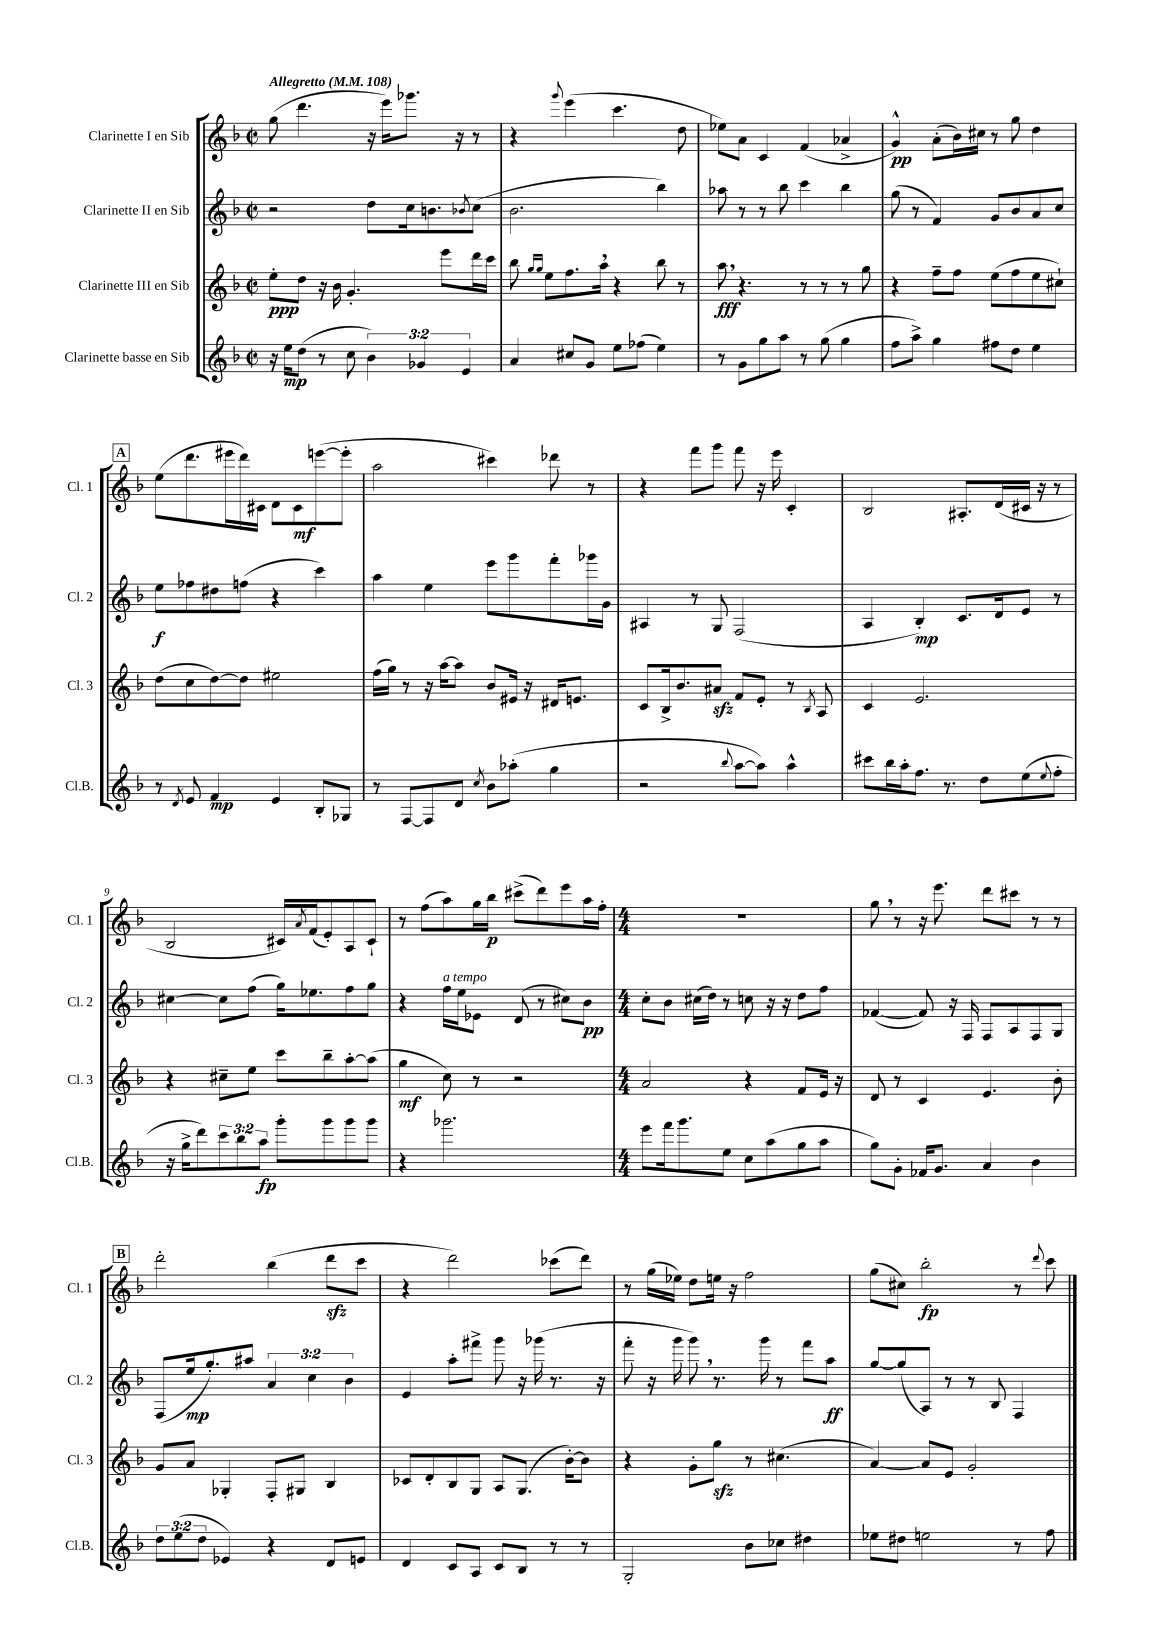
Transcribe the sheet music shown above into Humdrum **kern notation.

**kern	**dynam	**kern	**dynam	**kern	**dynam	**kern	**dynam
*part4	*part4	*part3	*part3	*part2	*part2	*part1	*part1
*staff4	*staff4	*staff3	*staff3	*staff2	*staff2	*staff1	*staff1
*I"Clarinette basse en Sib	*	*I"Clarinette III en Sib	*	*I"Clarinette II en Sib	*	*I"Clarinette I en Sib	*
*I'Cl.B.	*	*I'Cl. 3	*	*I'Cl. 2	*	*I'Cl. 1	*
*clefG2	*	*clefG2	*	*clefG2	*	*clefG2	*
*k[b-]	*	*k[b-]	*	*k[b-]	*	*k[b-]	*
*M2/2	*	*M2/2	*	*M2/2	*	*M2/2	*
*met(c|)	*	*met(c|)	*	*met(c|)	*	*met(c|)	*
*MM108	*	*MM108	*	*MM108	*	*MM108	*
=1	=1	=1	=1	=1	=1	=1	=1
!	!	!	!	!	!	!LO:TX:a:B:t=Allegretto	!
16r	.	8ee'\L	ppp	2r	.	(8gg\	.
16ee\KL	mp	.	.	.	.	.	.
(8dd\J	.	8dd\J	.	.	.	4.ddd\	.
8r	.	16r	.	.	.	.	.
.	.	16b-\	.	.	.	.	.
8cc\	.	4.g'/	.	.	.	.	.
6b-\)	.	.	.	8dd\L	.	16r	.
.	.	.	.	.	.	16eee\KL)	.
.	.	.	.	16cc\k	.	8.ggg-X\J	.
6g-X/	.	.	.	.	.	.	.
.	.	.	.	8.bn\	.	.	.
.	.	8eee\L	.	.	.	.	.
.	.	.	.	.	.	16r	.
6e/	.	.	.	.	.	.	.
.	.	.	.	8qb-X/	.	.	.
.	.	16ddd\L	.	(8cc\J	.	8r	.
.	.	16ccc\JJ	.	.	.	.	.
=2	=2	=2	=2	=2	=2	=2	=2
4a/	.	8bb-\	.	2.b-\	.	4r	.
.	.	16qqgg/LL	.	.	.	.	.
.	.	16qqgg/JJ	.	.	.	.	.
.	.	8ee\L	.	.	.	.	.
.	.	.	.	.	.	8qqggg/	.
8cc#X/L	.	8.ff\	.	.	.	(4eee\	.
8g/J	.	.	.	.	.	.	.
.	.	16aa,\Jk	.	.	.	.	.
8ee\L	.	4r	.	.	.	4.ccc\	.
(8ff-X\J	.	.	.	.	.	.	.
4ee\)	.	8bb-\	.	4bb-\)	.	.	.
.	.	8r	.	.	.	8dd\	.
=3	=3	=3	=3	=3	=3	=3	=3
8r	.	8aa,\	fff	8aa-X\	.	8ee-X\L)	.
8g\L	.	4.r	.	8r	.	8a\J	.
8gg\	.	.	.	8r	.	4c/	.
8aa\J	.	.	.	8bb-\	.	.	.
8r	.	8r	.	4ccc\	.	(4f/	.
(8gg\	.	8r	.	.	.	.	.
4gg\	.	8r	.	4bb-\	.	4a-X^/	.
.	.	8gg\	.	.	.	.	.
=4	=4	=4	=4	=4	=4	=4	=4
8ff\L	.	4r	.	(8gg\	.	4g^^/)	pp
8aa^\J)	.	.	.	8r	.	.	.
4gg\	.	8ff~\L	.	4f/)	.	(8a'\L	.
.	.	8ff\J	.	.	.	16b-\L)	.
.	.	.	.	.	.	16cc#X\JJ	.
8ff#X\L	.	(8ee\L	.	8g/L	.	8r	.
8dd\J	.	8ff\	.	8b-/	.	8gg\	.
4ee\	.	8ee\	.	8a/	.	4dd\	.
.	.	8cc#X`\J)	.	8cc/J	.	.	.
!!LO:LB:g=z
!!LO:REH:place=s1:t=A
=5	=5	=5	=5	=5	=5	=5	=5
8r	.	(8dd\L	.	8ee\L	f	(8ee\L	.
8qd/	.	.	.	.	.	.	.
8e/	.	8cc\	.	8ff-X\	.	8.ddd\	.
4f/	mp	[8dd\)	.	8dd#X\	.	.	.
.	.	.	.	.	.	16eee#X\L	.
.	.	8dd\J]	.	(8ffn\J	.	16ddd\)	.
.	.	.	.	.	.	16c#X\JJ	.
4e/	.	2ee#X\	.	4r	.	8d\L	.
.	.	.	.	.	.	8c#\	mf
8B-'/L	.	.	.	4ccc\)	.	([8eeen\	.
8G-X/J	.	.	.	.	.	8eee'\J]	.
=6	=6	=6	=6	=6	=6	=6	=6
8r	.	(16ff\LL	.	4aa\	.	2aa\	.
.	.	16gg\JJ)	.	.	.	.	.
[8F/L	.	8r	.	.	.	.	.
8F/]	.	16r	.	4ee\	.	.	.
.	.	[16aa\KL	.	.	.	.	.
8d/J	.	8aa\J]	.	.	.	.	.
8qcc/	.	.	.	.	.	.	.
8b-\L	.	8b-/L	.	8eee\L	.	4ccc#X\)	.
(8aa-X'\J	.	16e#X/Jk	.	8ggg\	.	.	.
.	.	16r	.	.	.	.	.
4gg\	.	16d#X/KL	.	8fff'\	.	8ddd-X\	.
.	.	8.en/J	.	.	.	.	.
.	.	.	.	16ggg-X\L	.	8r	.
.	.	.	.	16g\JJ	.	.	.
=7	=7	=7	=7	=7	=7	=7	=7
2r	.	8c/L	.	4A#X/	.	4r	.
.	.	16B-^/k	.	.	.	.	.
.	.	8.b-/	.	.	.	.	.
.	.	.	.	8r	.	8fff\L	.
.	.	8a#Xzz/J	.	8G/	.	8ggg\J	.
8qqbb-/	.	.	.	.	.	.	.
[8aa\L	.	8f/L	.	(2F/	.	8fff\	.
8aa\J])	.	8e'/J	.	.	.	16r	.
.	.	.	.	.	.	16eee\	.
4aa^^\	.	8r	.	.	.	4c'/	.
.	.	8qB-/	.	.	.	.	.
.	.	8A/	.	.	.	.	.
=8	=8	=8	=8	=8	=8	=8	=8
8ccc#X\L	.	4c/	.	4A/	.	2B-/	.
16bb-\L	.	.	.	.	.	.	.
16aa'\J	.	.	.	.	.	.	.
8.ff\J	.	2.e/	.	4B-'/)	mp	.	.
8.r	.	.	.	.	.	.	.
.	.	.	.	8.c/L	.	8.A#X'/L	.
8dd\L	.	.	.	.	.	.	.
.	.	.	.	16d/k	.	(16d/L	.
(8ee\	.	.	.	8e/J	.	16c#X/JJ	.
.	.	.	.	.	.	16r	.
8qqee/	.	.	.	.	.	.	.
8ff'\J	.	.	.	8r	.	8r	.
!!LO:LB:g=z
=9	=9	=9	=9	=9	=9	=9	=9
16r	.	4r	.	[4cc#X\	.	2B-/	.
16gg^\KL	.	.	.	.	.	.	.
8ddd\)	.	.	.	.	.	.	.
12ccc\	.	8cc#X~\L	.	8cc#\L]	.	.	.
12bb-\	.	.	.	.	.	.	.
.	.	8ee\J	.	(8ff\J	.	.	.
12aa\J	fp	.	.	.	.	.	.
8ggg'\L	.	8ccc\L	.	16gg\KL)	.	16c#X/LL)	.
.	.	.	.	.	.	8qa/	.
.	.	.	.	8.ee-X\	.	(16f/J	.
8ggg\	.	8bb-~\	.	.	.	8e'/)	.
8ggg\	.	[8aa'\	.	8ff\	.	8A/	.
8ggg\J	.	(8aa\J]	.	8gg\J	.	8c#`/J	.
=10	=10	=10	=10	=10	=10	=10	=10
4r	.	4gg\	mf	4r	.	8r	.
.	.	.	.	.	.	(8ff\L	.
!	!	!	!	!LO:TX:a:i:t=a tempo	!	!	!
2.ggg-X\	.	8cc\)	.	16ff\LL	.	8aa\)	.
.	.	.	.	16ee\J	.	.	.
.	.	8r	.	8e-X\J	.	16gg\L	.
.	.	.	.	.	.	16bb-\JJ	p
.	.	2r	.	(8d/	.	(8ccc#X^\L	.
.	.	.	.	8r	.	8ddd\)	.
.	.	.	.	8cc#X\L)	.	8eee\	.
.	.	.	.	8b-\J	pp	16aa\L	.
.	.	.	.	.	.	16ff'\JJ	.
=11	=11	=11	=11	=11	=11	=11	=11
*M4/4	*	*M4/4	*	*M4/4	*	*M4/4	*
8eee\L	.	2a/	.	8cc'\L	.	1r	.
16fff\k	.	.	.	8b-\J	.	.	.
8.ggg\	.	.	.	.	.	.	.
.	.	.	.	(16cc#X\LL	.	.	.
.	.	.	.	16dd\JJ)	.	.	.
8ee\J	.	.	.	8r	.	.	.
8cc\L	.	4r	.	8ccn\	.	.	.
(8aa\	.	.	.	16r	.	.	.
.	.	.	.	16r	.	.	.
8gg\	.	8f/L	.	8dd\L	.	.	.
8aa\J	.	16e/Jk	.	8ff\J	.	.	.
.	.	16r	.	.	.	.	.
=12	=12	=12	=12	=12	=12	=12	=12
8gg\L)	.	8d/	.	([4f-X/	.	8gg,\	.
8g'\J	.	8r	.	.	.	8r	.
16f-X/KL	.	4c/	.	8f-/])	.	16r	.
8.g/J	.	.	.	.	.	8.eee\	.
.	.	.	.	16r	.	.	.
.	.	.	.	16F/	.	.	.
4a/	.	4.e/	.	8F/L	.	8ddd\L	.
.	.	.	.	8A/	.	8ccc#X\J	.
4b-\	.	.	.	8F/	.	8r	.
.	.	8b-'\	.	8G/J	.	8r	.
!!LO:LB:g=z
!!LO:REH:place=s1:t=B
=13	=13	=13	=13	=13	=13	=13	=13
12dd\L	.	8g/L	.	(8F/L	.	2ddd'\	.
(12ee\	.	.	.	.	.	.	.
.	.	8a/J	.	16ee/k	mp	.	.
12dd\J	.	.	.	.	.	.	.
.	.	.	.	8.gg'/)	.	.	.
4e-X/)	.	4G-X'/	.	.	.	.	.
.	.	.	.	8aa#X/J	.	.	.
4r	.	8F'/L	.	6a/	.	(4bb-\	.
.	.	8G#X/J	.	.	.	.	.
.	.	.	.	6cc\	.	.	.
8d/L	.	4B-/	.	.	.	8dddzz\L	.
.	.	.	.	6b-\	.	.	.
8en/J	.	.	.	.	.	8ccc\J	.
=14	=14	=14	=14	=14	=14	=14	=14
4d/	.	8c-X/L	.	4e/	.	4r	.
.	.	8d'/	.	.	.	.	.
8c/L	.	8B-/	.	8aa'\L	.	2ddd\)	.
8A/J	.	8G/J	.	8fff#X^\J	.	.	.
8c/L	.	8A/L	.	8ggg\	.	.	.
8B-/J	.	(8.G/J	.	16r	.	.	.
.	.	.	.	(16ggg-X\	.	.	.
8r	.	.	.	8.r	.	(8ccc-X\L	.
.	.	[16b-'\KL)	.	.	.	.	.
8r	.	8b-\J]	.	.	.	8ddd\J)	.
.	.	.	.	16r	.	.	.
=15	=15	=15	=15	=15	=15	=15	=15
2G'/	.	4r	.	8fff'\	.	8r	.
.	.	.	.	16r	.	(16gg\LL	.
.	.	.	.	16ggg\	.	16ee-X\JJ)	.
.	.	8g'\L	.	8ggg,\)	.	8dd\L	.
.	.	8ggzz\J	.	8.r	.	16een\Jk	.
.	.	.	.	.	.	16r	.
8b-\L	.	8r	.	.	.	2ff\	.
.	.	.	.	16ggg\	.	.	.
8cc-X\J	.	(4.cc#X\	.	8r	.	.	.
4dd#X\	.	.	.	8fff\L	.	.	.
.	.	.	.	8aa\J	ff	.	.
=16	=16	=16	=16	=16	=16	=16	=16
8ee-X\L	.	[4a/)	.	[8gg/L	.	(8gg\L	.
8dd#X\J	.	.	.	(8gg/]	.	8cc#X\J)	.
2een\	.	8a/L]	.	8A/J)	.	2bb-'\	fp
.	.	8e/J	.	8r	.	.	.
.	.	2g'/	.	8r	.	.	.
.	.	.	.	8B-/	.	.	.
8r	.	.	.	4F/	.	8r	.
.	.	.	.	.	.	8qqddd/	.
8ff\	.	.	.	.	.	8ccc\	.
==	==	==	==	==	==	==	==
*-	*-	*-	*-	*-	*-	*-	*-
